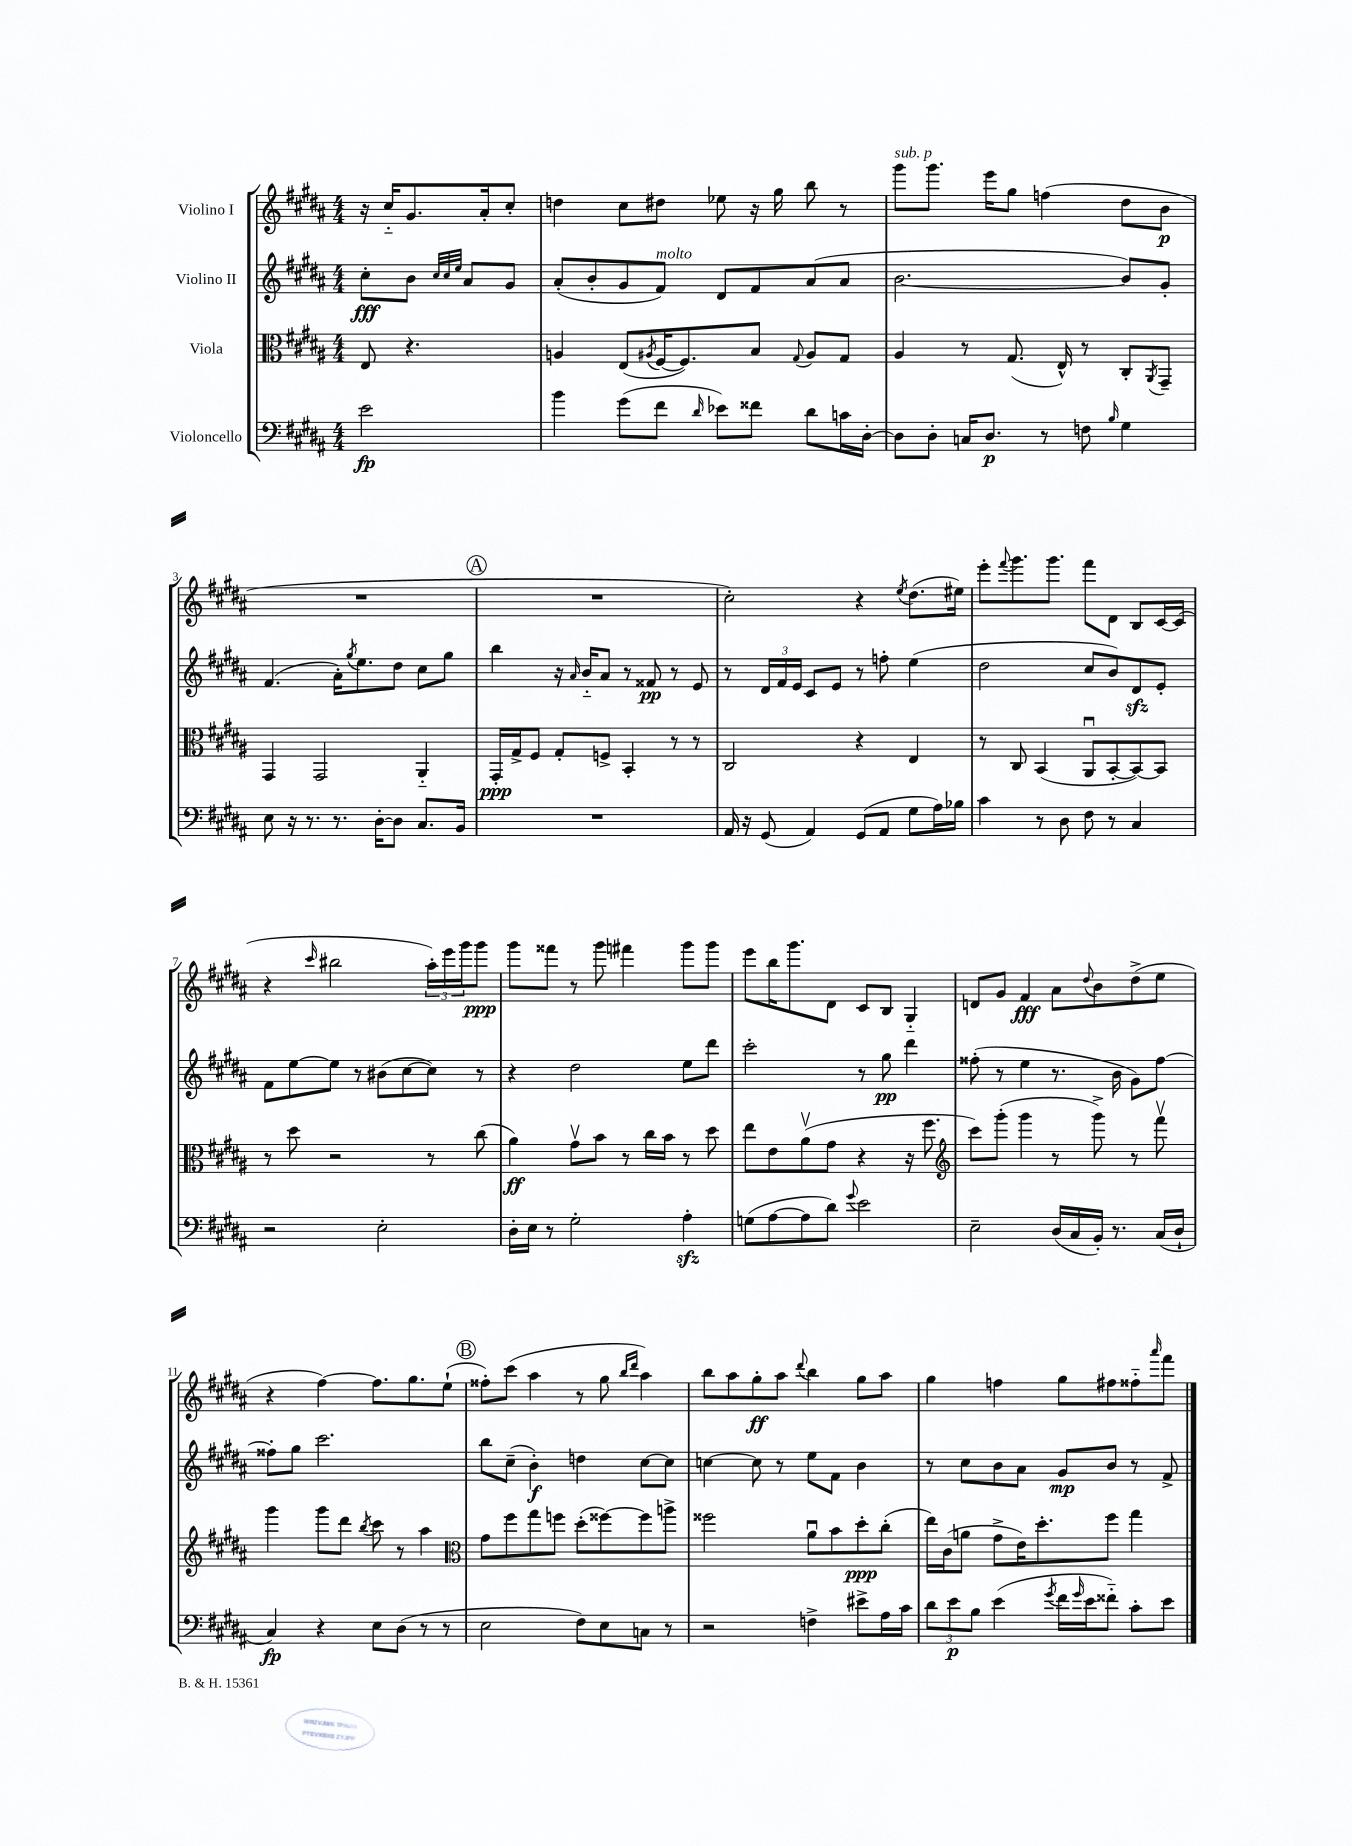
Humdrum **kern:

**kern	**kern	**kern	**kern
*staff4	*staff3	*staff2	*staff1
*clefF4	*clefC3	*clefG2	*clefG2
*k[f#c#g#d#a#]	*k[f#c#g#d#a#]	*k[f#c#g#d#a#]	*k[f#c#g#d#a#]
*M4/4	*M4/4	*M4/4	*M4/4
2e\	8E/	8cc#'\L	16r
.	.	.	16cc#'~/LK
.	4.r	8b\J	8.g#/
.	.	32qqcc#/LLL	.
.	.	32qqcc#/	.
.	.	32qqee/JJJ	.
.	.	8a#/L	.
.	.	.	16a#'/k
.	.	8g#/J	8cc#'/J
=	=	=	=
4b\	4A/	(8a#'/L	4dd\
.	.	8b'/	.
(8g#\L	(8E/L	8g#/	8cc#\L
.	8qA#/	.	.
8f#\J	[16F#/K	8f#/J)	8dd#\J
.	8.F#/])	.	.
16qqd#/	.	.	.
8e-\L)	.	8d#/L	8ee-\
8f##\J	8B/J	8f#/	16r
.	.	.	16gg#\
.	8qqG#/	.	.
8d#\L	8A#/L	(8a#/	8bb\
16c\L	8G#/J	8a#/J	8r
[16D#'\JJ	.	.	.
=	=	=	=
8D#\]L	4A#/	[2.b\	8ggg#\L
8D#'\J	.	.	8.ggg#\J
16C/LK	8r	.	.
8.D#/J	.	.	16eee\LK
.	(8.G#/	.	8gg#\J
8r	.	.	(4ff\
.	16E^^/)	.	.
8F\	8r	.	.
16qqB/	.	.	.
4G#\	8C#'/L	8b/]L)	8dd#\L
.	8qAA#/	.	.
.	8GG#~/J	8g#'/J	8b\J
=	=	=	=
8E\	4GG#/	(4.f#/	1r
16r	.	.	.
8.r	.	.	.
.	2GG#/	.	.
8.r	.	16a#'\LK)	.
.	.	8qgg#/	.
.	.	8.ee\	.
[16D#'\LK	.	.	.
8D#\]J	.	8dd#\J	.
8.C#/L	4AA#'~/	8cc#\L	.
.	.	8gg#\J	.
16BB/Jk	.	.	.
=	=	=	=
1r	16GG#'/LL	4bb\	1r
.	16G#^/J	.	.
.	8F#/J	.	.
.	8G#'/L	16r	.
.	.	16qqa#/	.
.	.	16b'~/LK	.
.	8F^/J	8a#/J	.
.	4BB'/	8r	.
.	.	8f##/	.
.	8r	8r	.
.	8r	8e/	.
=	=	=	=
16AA#/	2C#/	8r	2cc#'\)
16r	.	.	.
(8GG#/	.	24d#/LL	.
.	.	24f#/	.
.	.	24e/JJ	.
4AA#/)	.	8c#/L	.
.	.	8e/J	.
(8GG#/L	4r	8r	4r
8AA#/J	.	8ff'\	.
.	.	.	8qee/
8G#\L	4E/	(4ee\	(8.dd#\L
16A#\L)	.	.	.
16B-\JJ	.	.	16ee#\Jk)
=	=	=	=
4c#\	8r	2dd#\	8eee'\L
.	.	.	8qqfff#/
.	8C#/	.	8.ggg#\
8r	(4BB/	.	.
.	.	.	8.ggg#\J
8D#\	.	.	.
8F#\	8AA#u/L	8cc#/L	8fff#\L
8r	[8BB'/	8b/)	8d#\J
4C#/	8BB/_)	8d#/	8B/L
.	8BB/]J	8e'/J	[16c#/L
.	.	.	(16c#/]JJ
=	=	=	=
2r	8r	8f#\L	4r
.	8dd#\	[8ee\	.
.	.	.	16qqccc#/
.	2r	8ee\]J	2bb#\
.	.	8r	.
2E'\	.	(8b#\L	.
.	.	[8cc#\	.
.	8r	8cc#\]J)	24aa#'\LL)
.	.	.	24eee\
.	.	.	24ggg#\J
.	(8cc#\	8r	8ggg#\J
=	=	=	=
16D#'\LL	4a#\)	4r	8ggg#\L
16E\JJ	.	.	.
8r	.	.	8fff##\J
2G#'\	8g#v\L	2dd#\	8r
.	8b\J	.	8ggg#\
.	8r	.	4fff#\
.	16cc#\LL	.	.
.	16b\JJ	.	.
4A#'\	8r	8ee\L	8ggg#\L
.	8dd#\	8ddd#\J	8ggg#\J
=	=	=	=
(8G\L	8ee\L	2ccc#'\	8eee\L
[8A#\	8e\	.	16bb\K
.	.	.	8.ggg#\
8A#\]	(8a#v\	.	.
8d#\J)	8g#\J	.	8d#\J
8qqg#/	.	.	.
2e\	4r	8r	8c#/L
.	.	8gg#\	8B/J
.	16r	4ddd#\	4G#'~/
.	8.ff#\	.	.
=	=	=	=
*	*clefG2	*	*
2E~\	8ccc#\L)	(8ff##'\	8d/L
.	(8ggg#'\J	8r	8g#/J
.	4ggg#\	4ee\	4f#/
(16D#/LL	8r	8.r	8a#\L
16C#/	.	.	.
.	.	.	8qqdd#/
16BB'/JJ)	8ggg#^\)	.	8b\
8.r	.	16b\	.
.	8r	8g#\L)	(8dd#^\
(16C#/LL	8fff#v\	[8ff##\J	8ee\J
16D#`/JJ	.	.	.
=	=	=	=
4C#/)	4ggg#\	8ff##'\]L	4r
.	.	8gg#\J	.
4r	8ggg#\L	2.ccc#\	[4ff#\)
.	8ddd#\J	.	.
.	8qbb/	.	.
8E\L	8ccc#\	.	8.ff#\]L
(8D#\J	8r	.	.
.	.	.	8.gg#\
8r	4aa#\	.	.
8r	.	.	(8ee`\J
=	=	=	=
*	*clefC3	*	*
2E\	8g#\L	8bb\L	8ff##'\L)
.	8ff#\	(8cc#~\J	(8ccc#\J
.	8gg#\	4b'\)	4aa#\
.	8ff\J	.	.
8F#\L)	(8dd#'\L	4dd\	8r
8E\	[8ff##\)	.	8gg#\
.	.	.	16qqbb/LL
.	.	.	16qqddd#/JJ
8C\J	8ff##\]	[8cc#\L	4aa#\)
8r	8aa^\J	8cc#\]J	.
=	=	=	=
2r	2ff##\	[4cc\	8bb\L
.	.	.	8aa#\
.	.	8cc\]	8gg#'\
.	.	8r	8aa#\J
.	.	.	8qqddd#/
4F^\	8a#u\L	8ee\L	4bb\
.	8b\	8f#\J	.
8e#^\L	8dd#'\	4b\	8gg#\L
16A#\L	(8cc#'\J	.	8aa#\J
16c#\JJ	.	.	.
=	=	=	=
12d#\L	16ee\LL)	8r	4gg#\
.	(16c#\J	.	.
12e\	.	.	.
.	8a\J	8cc#\L	.
12B\J	.	.	.
(4e\	8g#^\L	8b\	4ff\
.	16e\K)	8a#\J	.
.	8.dd#'\	.	.
8qg#/	.	.	.
16f#\LL	.	8g#/L	8gg#\L
16qqg#/	.	.	.
16e\J	.	.	.
8f##'~\J)	8ff#\J	8b/J	8ff#\
8c#'\L	4gg#\	8r	8ff##'~\
.	.	.	16qqaaa#/
8e\J	.	8f#^/	8fff#\J
==	==	==	==
*-	*-	*-	*-
